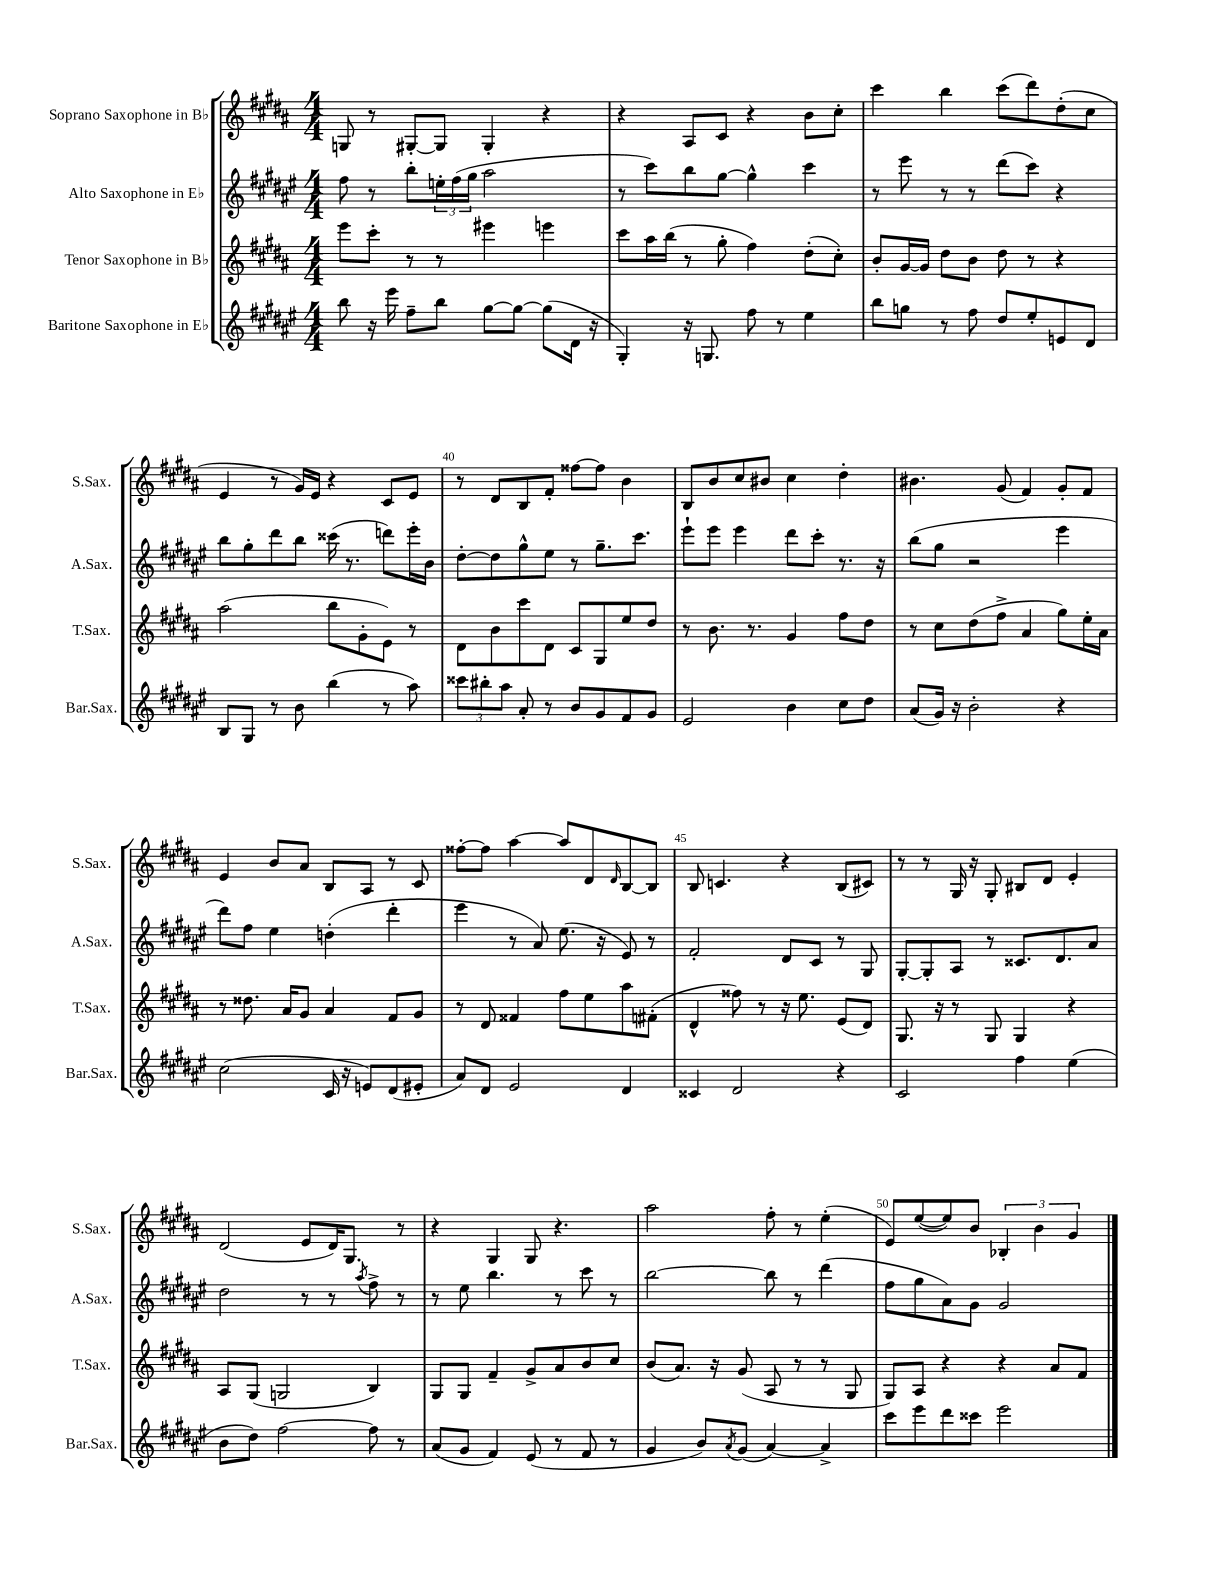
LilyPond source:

<<
\new StaffGroup <<
\new Staff = "s0" \with { instrumentName = "Soprano Saxophone in Bb" shortInstrumentName = "S.Sax." } {
    \clef treble \key b \major \numericTimeSignature \time 4/4
    g8 r8 gis8~-. gis8 gis4-. r4 |
    r4 ais8 cis'8 r4 b'8 cis''8-. |
    cis'''4 b''4 cis'''8( dis'''8) dis''8-.( cis''8 |
    e'4 r8 gis'16) e'16 r4 cis'8 e'8 |
    r8 dis'8 b8 fis'8-. fisis''8~ fisis''8 b'4 |
    b8 b'8 cis''8 bis'8 cis''4 dis''4-. |
    bis'4. gis'8( fis'4) gis'8-. fis'8 |
    e'4 b'8 ais'8 b8 ais8 r8 cis'8 |
    fisis''8~-. fisis''8 ais''4~ ais''8 dis'8 \grace { dis'16 } b8~ b8 |
    b8 c'4. r4 b8( cis'8) |
    r8 r8 gis16 r16 gis8-. bis8 dis'8 e'4-. |
    dis'2( e'8 dis'16) gis8. r8 |
    r4 gis4 gis8 r4. |
    ais''2 fis''8-. r8 e''4-.( |
    e'8) e''8~( e''8) b'8 \tuplet 3/2 { bes4-. b'4 gis'4 } \bar "|." |
}
\new Staff = "s1" \with { instrumentName = "Alto Saxophone in Eb" shortInstrumentName = "A.Sax." } {
    \clef treble \key fis \major \numericTimeSignature \time 4/4
    fis''8 r8 b''8-. \tuplet 3/2 { e''16-. fis''16( gis''16 } ais''2 |
    r8 cis'''8) b''8 gis''8~ gis''4-^ cis'''4 |
    r8 eis'''8 r8 r8 dis'''8( cis'''8) r4 |
    b''8 gis''8-. dis'''8 b''8 cisis'''16( r8. d'''8) eis'''16-. b'16 |
    dis''8~-. dis''8 gis''8-^ eis''8 r8 gis''8.-- cis'''8. |
    eis'''8-! eis'''8 eis'''4 dis'''8 cis'''8-. r8. r16 |
    b''8( gis''8 r2 eis'''4 |
    dis'''8) fis''8 eis''4 d''4-.( dis'''4-. |
    eis'''4 r8 ais'8) eis''8.( r16 eis'8) r8 |
    fis'2-. dis'8 cis'8 r8 gis8 |
    gis8~-. gis8-. ais8 r8 cisis'8. dis'8. ais'8 |
    dis''2 r8 r8 \acciaccatura { ais''8 } fis''8-> r8 |
    r8 eis''8 b''4. r8 cis'''8 r8 |
    b''2~ b''8 r8 dis'''4( |
    fis''8 gis''8 ais'8) gis'8 gis'2 \bar "|." |
}
\new Staff = "s2" \with { instrumentName = "Tenor Saxophone in Bb" shortInstrumentName = "T.Sax." } {
    \clef treble \key b \major \numericTimeSignature \time 4/4
    e'''8 cis'''8-. r8 r8 eis'''4 e'''4 |
    cis'''8 ais''16 b''16( r8 gis''8-. fis''4) dis''8-.( cis''8-.) |
    b'8-. gis'16~ gis'16 dis''8 b'8 dis''8 r8 r4 |
    ais''2( b''8 gis'8-. e'8) r8 |
    dis'8 b'8 cis'''8 dis'8 cis'8 gis8 e''8 dis''8 |
    r8 b'8. r8. gis'4 fis''8 dis''8 |
    r8 cis''8 dis''8( fis''8-> ais'4 gis''8) e''16-. ais'16 |
    r8 disis''8. ais'16 gis'8 ais'4 fis'8 gis'8 |
    r8 dis'8 fisis'4 fis''8 e''8 ais''8 fis'8-.( |
    dis'4-^ fisis''8) r8 r16 e''8. e'8( dis'8) |
    gis8. r16 r8 gis8 gis4 r4 |
    ais8 gis8( g2 b4) |
    gis8 gis8 fis'4-- gis'8-> ais'8 b'8 cis''8 |
    b'8( ais'8.) r16 gis'8( ais8 r8 r8 gis8 |
    gis8) ais8 r4 r4 ais'8 fis'8 \bar "|." |
}
\new Staff = "s3" \with { instrumentName = "Baritone Saxophone in Eb" shortInstrumentName = "Bar.Sax." } {
    \clef treble \key fis \major \numericTimeSignature \time 4/4
    b''8 r16 eis'''16 fis''8-- b''8 gis''8~ gis''8~ gis''8( dis'16 r16 |
    gis4-.) r16 g8. fis''8 r8 eis''4 |
    b''8 g''8 r8 fis''8 dis''8 eis''8-. e'8 dis'8 |
    b8 gis8 r8 b'8 b''4( r8 ais''8) |
    \tuplet 3/2 { cisis'''8 bis''8-. ais''8 } ais'8-. r8 b'8 gis'8 fis'8 gis'8 |
    eis'2 b'4 cis''8 dis''8 |
    ais'8( gis'16) r16 b'2-. r4 |
    cis''2( cis'16 r16 e'8) dis'8( eis'8-. |
    ais'8) dis'8 eis'2 dis'4 |
    cisis'4 dis'2 r4 |
    cis'2 fis''4 eis''4( |
    b'8 dis''8) fis''2~ fis''8 r8 |
    ais'8( gis'8 fis'4) eis'8( r8 fis'8 r8 |
    gis'4 b'8) \acciaccatura { ais'8 } gis'8( ais'4~) ais'4-> |
    cis'''8 eis'''8 dis'''8 cisis'''8 eis'''2 \bar "|." |
}
>>
>>
\layout { \context { \Score currentBarNumber = #36 \override BarNumber.break-visibility = ##(#f #t #t) barNumberVisibility = #(every-nth-bar-number-visible 5) } }
